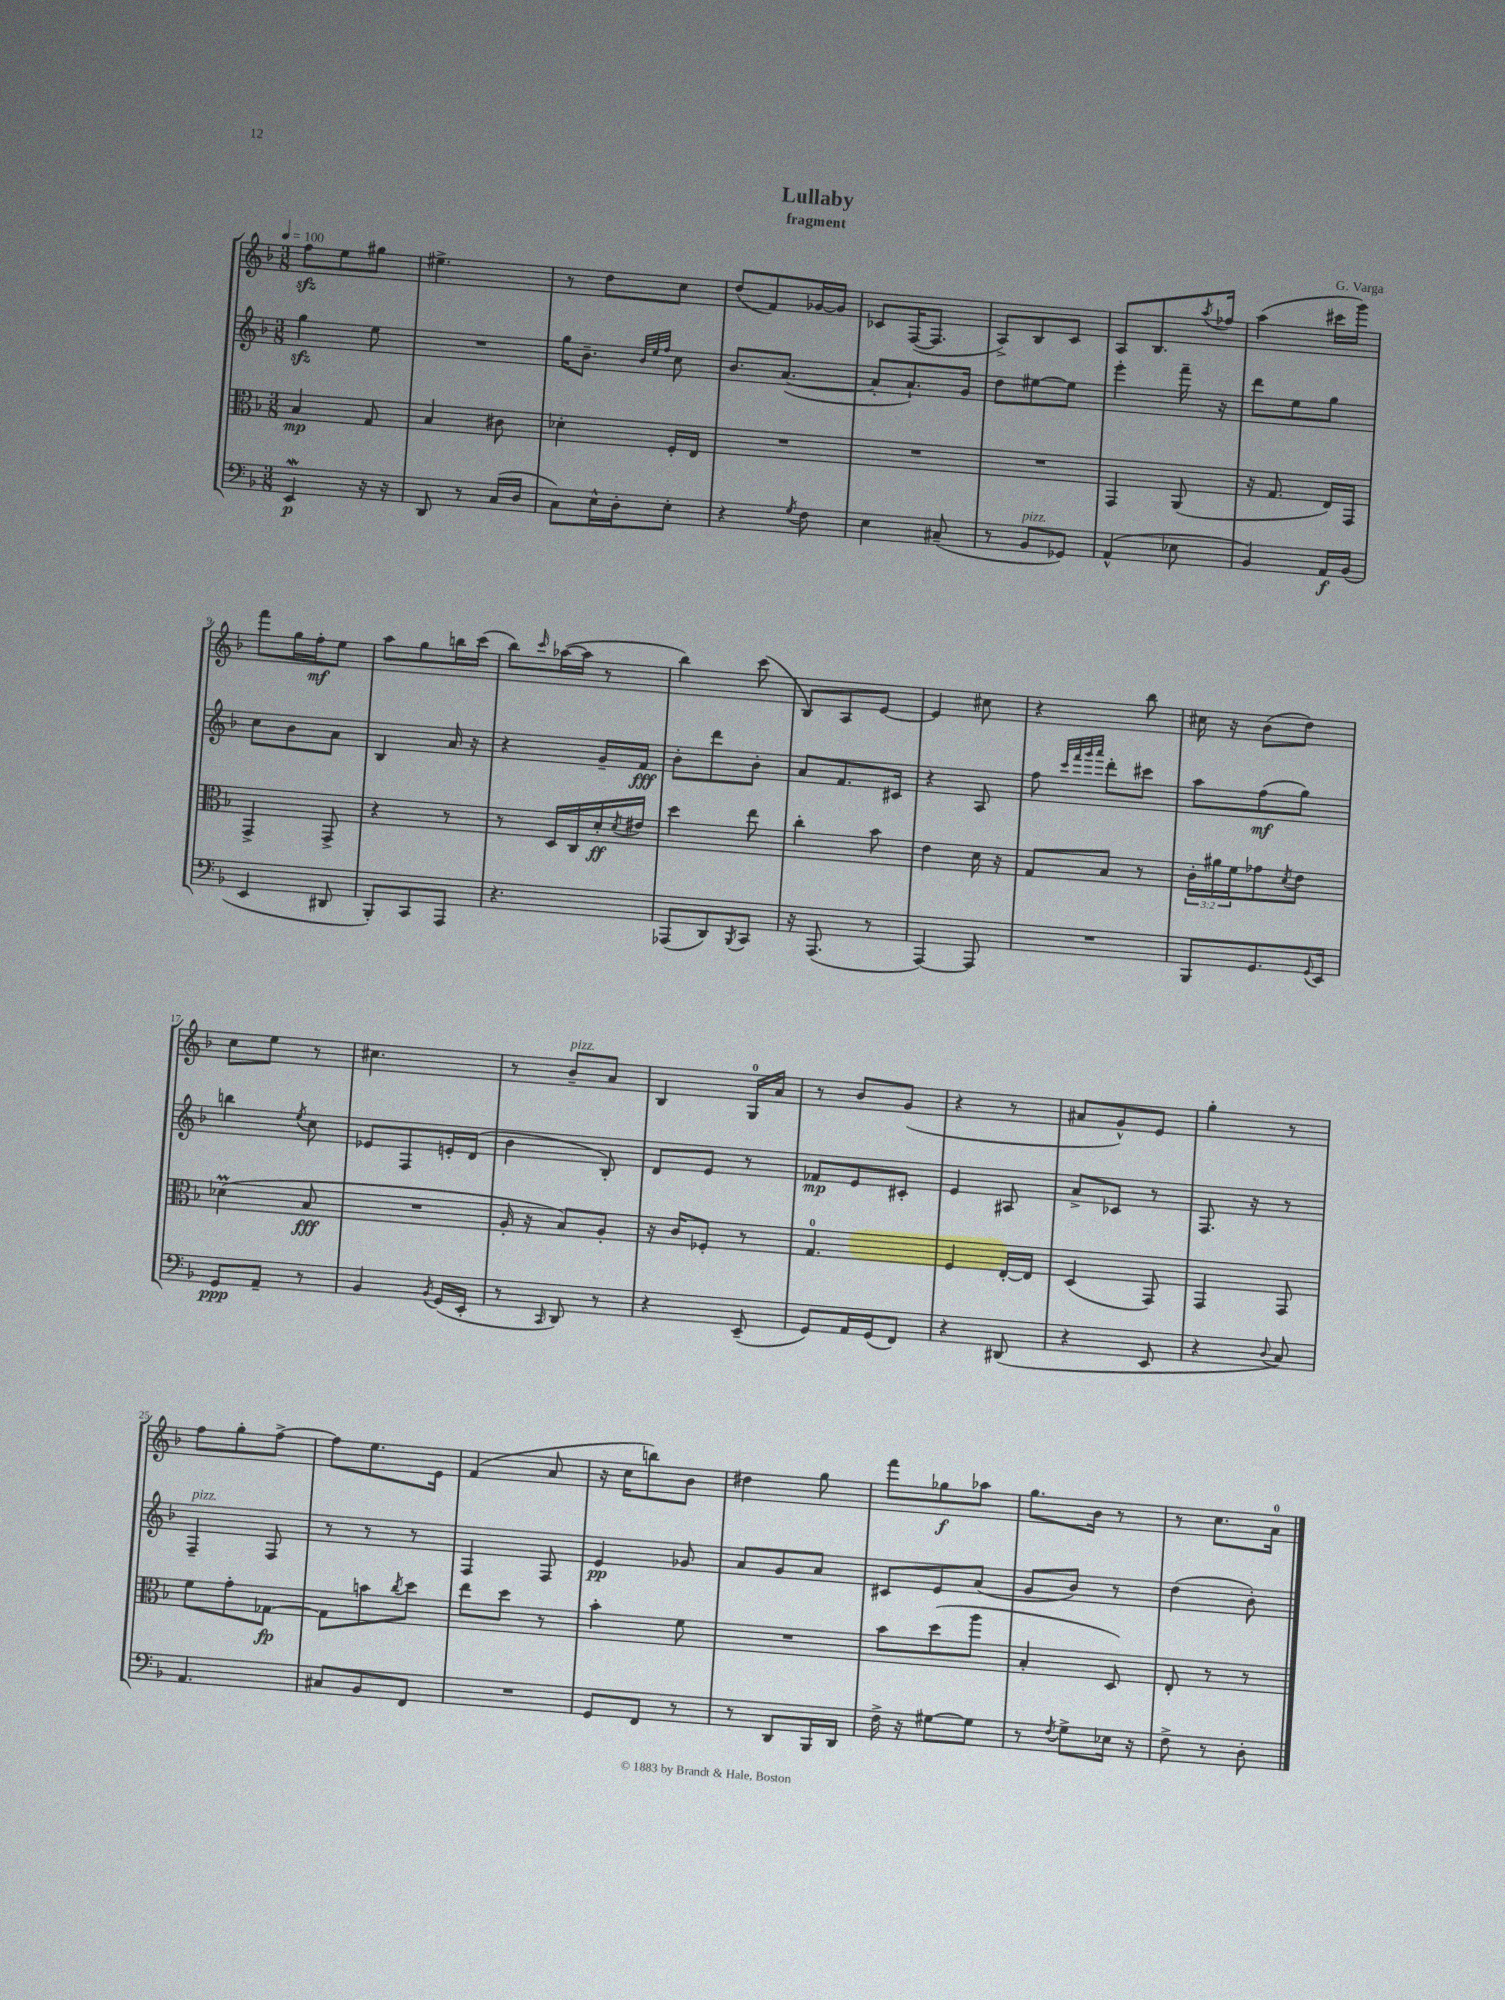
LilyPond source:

\header { title = "Lullaby" composer = "G. Varga" subtitle = "fragment" }
<<
\new StaffGroup <<
\new Staff = "s0" {
    \clef treble \key f \major \numericTimeSignature \time 3/8 \tempo 4 = 100
    f''8\sfz e''8 gis''8 |
    eis''4.-> |
    r8 d''8 c''8 |
    d''8( f'8) ges'16~ ges'16 |
    ces'8 f16~( f8. |
    a8->) bes8 c'8 |
    a8 bes8. \acciaccatura { a''8 } fes''16 |
    a''4( cis'''16 g'''16) |
    f'''8 g''16 f''16-.\mf e''8 |
    a''8 g''8 b''16 c'''16( |
    bes''8) \grace { c'''16 } aes''16~( aes''16 r8 |
    bes''4) c'''8( |
    bes8) a8 e'8~ |
    e'4 cis''8 |
    r4 bes''8 |
    cis''16 r16 bes'8( d''8) |
    c''8 e''8 r8 |
    cis''4. |
    r8 bes'8--^\markup { \italic "pizz." } a'8 |
    bes4 g16-0 a'16 |
    r8 bes'8 g'8( |
    r4 r8 |
    ais'8 g'8-^) e'8 |
    g''4-. r8 |
    f''8 g''8-. f''8~-> |
    f''8 e''8. e'16 |
    f'4( a'8 |
    r16 c''16 b''8) bes'8 |
    dis''4 g''8 |
    f'''8 ges''8\f aes''8 |
    g''8. bes'16 r8 |
    r8 c''8. a'16-0 \bar "|." |
}
\new Staff = "s1" {
    \clef treble \key f \major \numericTimeSignature \time 3/8
    g''4\sfz e''8 |
    R4. |
    g''16 bes'8.-- \grace { bes'32 e''32 f''32 } c''8 |
    bes'8. a'8.~( |
    a'8-. a'8.-!) g'16 |
    d''8 eis''8~ eis''8 |
    e'''4-. f'''16-- r16 |
    d'''8 e''8 g''8 |
    c''8 bes'8 a'8 |
    bes4 a'16 r16 |
    r4 g'16-- f'16\fff |
    bes'8-. d'''8 bes'8-. |
    a'8 f'8. cis'16 |
    r4 a8 |
    f''8 \grace { c'''32 f'''32 g'''32 a'''32 } d'''8-. cis'''8 |
    a''8 f''8\mf( g''8) |
    b''4 \acciaccatura { e''8 } c''8 |
    ees'8 f8 e'16-. d'16( |
    bes'4 bes8-.) |
    d'8 e'8 r8 |
    fes'8\mp e'8 cis'8-. |
    e'4 ais8 |
    a'8-> ces'8 r8 |
    f8. r16 r8 |
    f4--^\markup { \italic "pizz." } f8 |
    r8 r8 r8 |
    f4 f8 |
    e'4\pp ges'8 |
    a'8 g'8 a'8 |
    cis'8 e'8 a'8( |
    g'8 bes'8) r8 |
    d''4( bes'8-.) \bar "|." |
}
\new Staff = "s2" {
    \clef alto \key f \major \numericTimeSignature \time 3/8 \override Staff.TupletNumber.text = #tuplet-number::calc-fraction-text
    bes4\mp g8 |
    bes4 cis'8 |
    des'4-. f16-. e16 |
    R4. |
    R4. |
    R4. |
    g,4 a,8( |
    r16 g8. e16) g,16 |
    g,4-> g,8-> |
    r4 r8 |
    r8 d16 c16 d'16-.\ff \acciaccatura { d'8 } eis'16 |
    d''4 e''8 |
    c''4-. bes'8 |
    e'4 d'16 r16 |
    g8 bes8 r8 |
    \tuplet 3/2 { c'16-. ais'16 f'16 } ges'8 \acciaccatura { d'8 } e'8 |
    des'4\prall( bes8\fff |
    R4. |
    a16-. r16 bes8) a8-. |
    r16 c'16 fes8-. r8 |
    g4.-0 |
    f4 e16~-. e16 |
    d4( g,8) |
    g,4 g,8 |
    f'8 g'8-. ges8~\fp |
    ges8 b'8 \acciaccatura { c''8 } d''8 |
    e''8 d''8 r8 |
    bes'4-. f'8 |
    R4. |
    bes'8 d''8( a''8 |
    bes4-. d8) |
    e8-. r8 r8 \bar "|." |
}
\new Staff = "s3" {
    \clef bass \key f \major \numericTimeSignature \time 3/8
    e,4\mordent\p r16 r16 |
    d,8 r8 c16( d16 |
    c8) e16-^ d16-. e8-. |
    r4 \acciaccatura { g8 } f8 |
    e4 cis8--( |
    r8 bes,8^\markup { \italic "pizz." } ges,8) |
    a,4-^( ees8 |
    bes,4) a,16\f bes,16( |
    e,4 dis,8 |
    bes,,8-.) c,8 a,,8 |
    r4. |
    aes,,8( d,8) \acciaccatura { bes,,8 } c,8 |
    r16 a,,8.( r8 |
    a,,4~) a,,8 |
    R4. |
    bes,,8 g,8. \appoggiatura { g,8 } e,16 |
    g,8\ppp a,8-- r8 |
    bes,4 \acciaccatura { bes,8 } g,16( e,16-. |
    r8 \grace { c,16 } d,8) r8 |
    r4 e,8--( |
    g,8) a,16 g,16( f,8) |
    r4 dis,8( |
    r4 e,8 |
    r4 \appoggiatura { d8 } c8) |
    a,4. |
    cis8 bes,8 f,8 |
    R4. |
    g,8 f,8 r8 |
    r8 d,8 bes,,16 d,16 |
    f16-> r16 gis8~ gis8 |
    r8 \acciaccatura { f8 } g8-> ees16 r16 |
    f8-> r8 d8-. \bar "|." |
}
>>
>>
